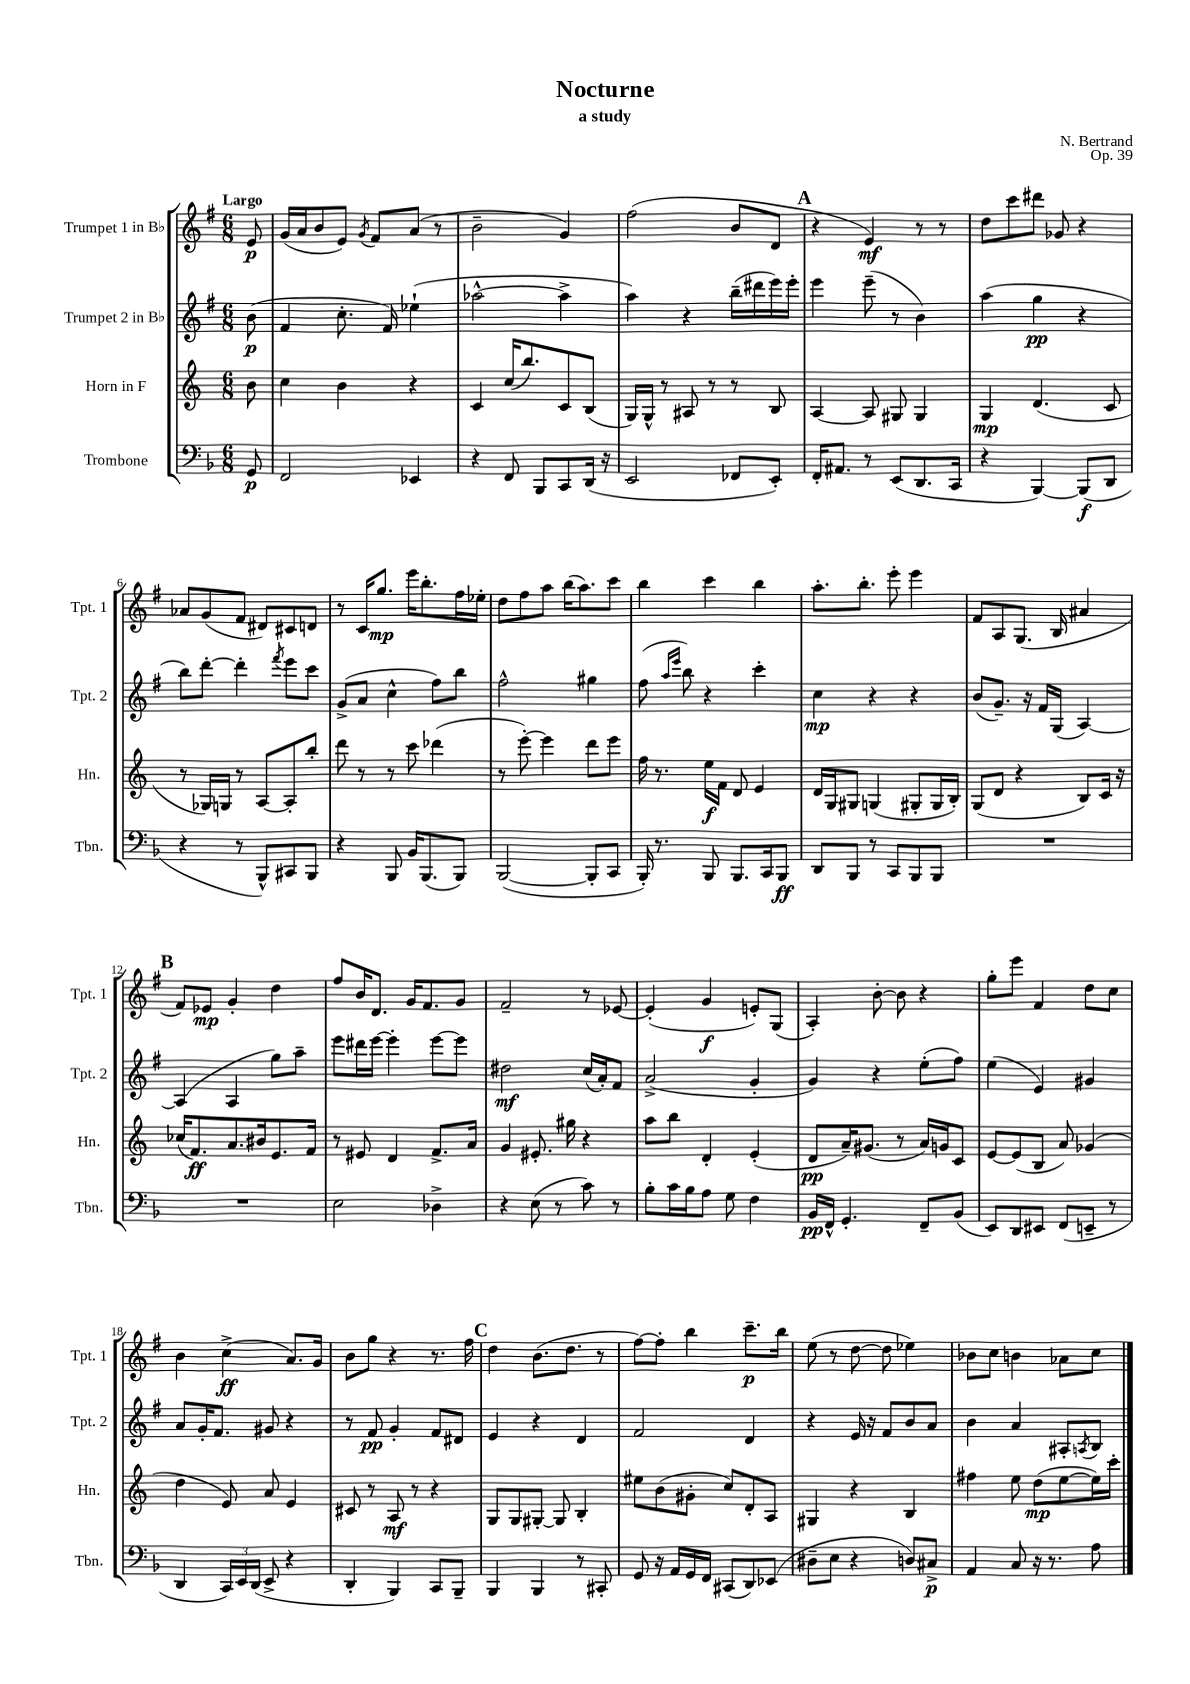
\header { title = "Nocturne" composer = "N. Bertrand" subtitle = "a study" opus = "Op. 39" }
<<
\new StaffGroup <<
\new Staff = "s0" \with { instrumentName = "Trumpet 1 in Bb" shortInstrumentName = "Tpt. 1" } {
    \clef treble \key g \major \numericTimeSignature \time 6/8 \partial 8 \tempo "Largo"
    e'8\p |
    g'16( a'16 b'8 e'8) \acciaccatura { g'8 } fis'8 a'8( r8 |
    b'2-- g'4) |
    fis''2( b'8 d'8 |
    \mark \markup { \bold "A" } r4 e'4\mf) r8 r8 |
    d''8 c'''8 dis'''8 ges'8 r4 |
    aes'8 g'8( fis'8 dis'8) cis'8 d'8 |
    r8 c'16 g''8.\mp e'''16 b''8.-. fis''16 ees''16-. |
    d''8 fis''8 a''8 b''16( a''8.) c'''8 |
    b''4 c'''4 b''4 |
    a''8.-. b''8.-. e'''8-. e'''4 |
    fis'8 a8 g8.( b16 ais'4 |
    \mark \markup { \bold "B" } fis'8) ees'8\mp g'4-. d''4 |
    fis''8 b'16 d'8. g'16 fis'8. g'8 |
    fis'2-- r8 ees'8~ |
    ees'4-.( g'4\f e'8-.) g8( |
    a4-.) b'8~-. b'8 r4 |
    g''8-. e'''8 fis'4 d''8 c''8 |
    b'4 c''4->\ff( a'8.) g'16 |
    b'8 g''8 r4 r8. fis''16 |
    \mark \markup { \bold "C" } d''4 b'8.( d''8. r8 |
    fis''8~) fis''8-. b''4 c'''8.--\p b''16 |
    e''8( r8 d''8~ d''8 ees''4) |
    bes'8 c''8 b'4 aes'8 c''8 \bar "|." |
}
\new Staff = "s1" \with { instrumentName = "Trumpet 2 in Bb" shortInstrumentName = "Tpt. 2" } {
    \clef treble \key g \major \numericTimeSignature \time 6/8 \partial 8
    b'8\p( |
    fis'4 c''8.-. fis'16) ees''4-!( |
    aes''2~-^ aes''4-> |
    a''4) r4 b''16--( dis'''16 e'''16) e'''16-. |
    \mark \markup { \bold "A" } e'''4 e'''8--( r8 b'4) |
    a''4( g''4\pp r4 |
    b''8) d'''8~-. d'''4-. \acciaccatura { fis'''8 } e'''8 c'''8 |
    g'8->( a'8 c''4-^ fis''8) b''8 |
    fis''2-^ gis''4 |
    fis''8( \grace { a''16 e'''16 } b''8) r4 c'''4-. |
    c''4\mp r4 r4 |
    b'8( g'8.--) r16 fis'16 g16( a4~) |
    \mark \markup { \bold "B" } a4( a4 g''8) a''8-- |
    e'''8 dis'''16 e'''16~ e'''4-. e'''8~ e'''8 |
    dis''2\mf c''16( a'16-.) fis'8 |
    a'2->( g'4-. |
    g'4) r4 e''8-.( fis''8) |
    e''4( e'4) gis'4 |
    a'8 g'16-. fis'8. gis'8 r4 |
    r8 fis'8\pp g'4-. fis'8 dis'8 |
    \mark \markup { \bold "C" } e'4 r4 d'4 |
    fis'2 d'4 |
    r4 e'16 r16 fis'8 b'8 a'8 |
    b'4 a'4 ais8-. \acciaccatura { a8 } b8 \bar "|." |
}
\new Staff = "s2" \with { instrumentName = "Horn in F" shortInstrumentName = "Hn." } {
    \clef treble \key c \major \numericTimeSignature \time 6/8 \partial 8
    b'8 |
    c''4 b'4 r4 |
    c'4 c''16( b''8.) c'8 b8( |
    g16) g16-^ r8 ais8 r8 r8 b8 |
    \mark \markup { \bold "A" } a4~ a8 gis8 gis4 |
    g4\mp d'4.( c'8 |
    r8 ges16) g16 r8 a8~ a8-. b''8-. |
    d'''8 r8 r8 c'''8 des'''4( |
    r8 e'''8~-.) e'''4 d'''8 e'''8 |
    f''16 r8. e''16\f f'16 d'8 e'4 |
    d'16 g16 gis8 g4( gis8-. gis16 b16-.) |
    g8( d'8 r4 b8) c'16 r16 |
    \mark \markup { \bold "B" } ces''16( f'8.\ff) a'8. bis'16 e'8. f'16 |
    r8 eis'8 d'4 f'8.-> a'16 |
    g'4 eis'8.-. gis''16 r4 |
    a''8 b''8 d'4-. e'4-.( |
    d'8\pp a'16--) gis'8.( r8 a'16) g'16 c'8 |
    e'8~ e'8( b8 a'8) ges'4( |
    d''4 e'8) a'8 e'4 |
    cis'8 r8 a8\mf r8 r4 |
    \mark \markup { \bold "C" } g8 g8 gis8~-. gis8 b4-. |
    eis''8 b'8( gis'8-. c''8) d'8-. a8 |
    gis4 r4 b4 |
    fis''4 e''8 d''8\mp( e''8~ e''16) c'''16-. \bar "|." |
}
\new Staff = "s3" \with { instrumentName = "Trombone" shortInstrumentName = "Tbn." } {
    \clef bass \key f \major \numericTimeSignature \time 6/8 \partial 8
    g,8\p |
    f,2 ees,4 |
    r4 f,8 bes,,8 c,8 d,16( r16 |
    e,2 fes,8 e,8-.) |
    \mark \markup { \bold "A" } f,16-. ais,8. r8 e,8( d,8. c,16 |
    r4 bes,,4~) bes,,8\f( d,8 |
    r4 r8 bes,,8-^) cis,8 bes,,8 |
    r4 bes,,8 bes,16 bes,,8.( bes,,8) |
    bes,,2~( bes,,8-. c,8 |
    bes,,16-.) r8. bes,,8 bes,,8. c,16 bes,,8\ff |
    d,8 bes,,8 r8 c,8 bes,,8 bes,,8 |
    R2. |
    \mark \markup { \bold "B" } R2. |
    e2 des4-> |
    r4 e8( r8 c'8) r8 |
    bes8-. c'16 bes16 a8 g8 f4 |
    bes,16\pp f,16-^ g,4.-. f,8-- bes,8( |
    e,8) d,8 eis,8 f,8( e,8-- r8 |
    d,4 \tuplet 3/2 { c,16) e,16 d,16( } e,8-> r4 |
    d,4-. bes,,4) c,8 bes,,8-- |
    \mark \markup { \bold "C" } bes,,4 bes,,4 r8 cis,8-. |
    g,8 r16 a,16 g,16 f,16 cis,8( d,8) ees,8( |
    dis8-- e8 r4 d8) cis8->\p |
    a,4 c8 r16 r8. a8 \bar "|." |
}
>>
>>
